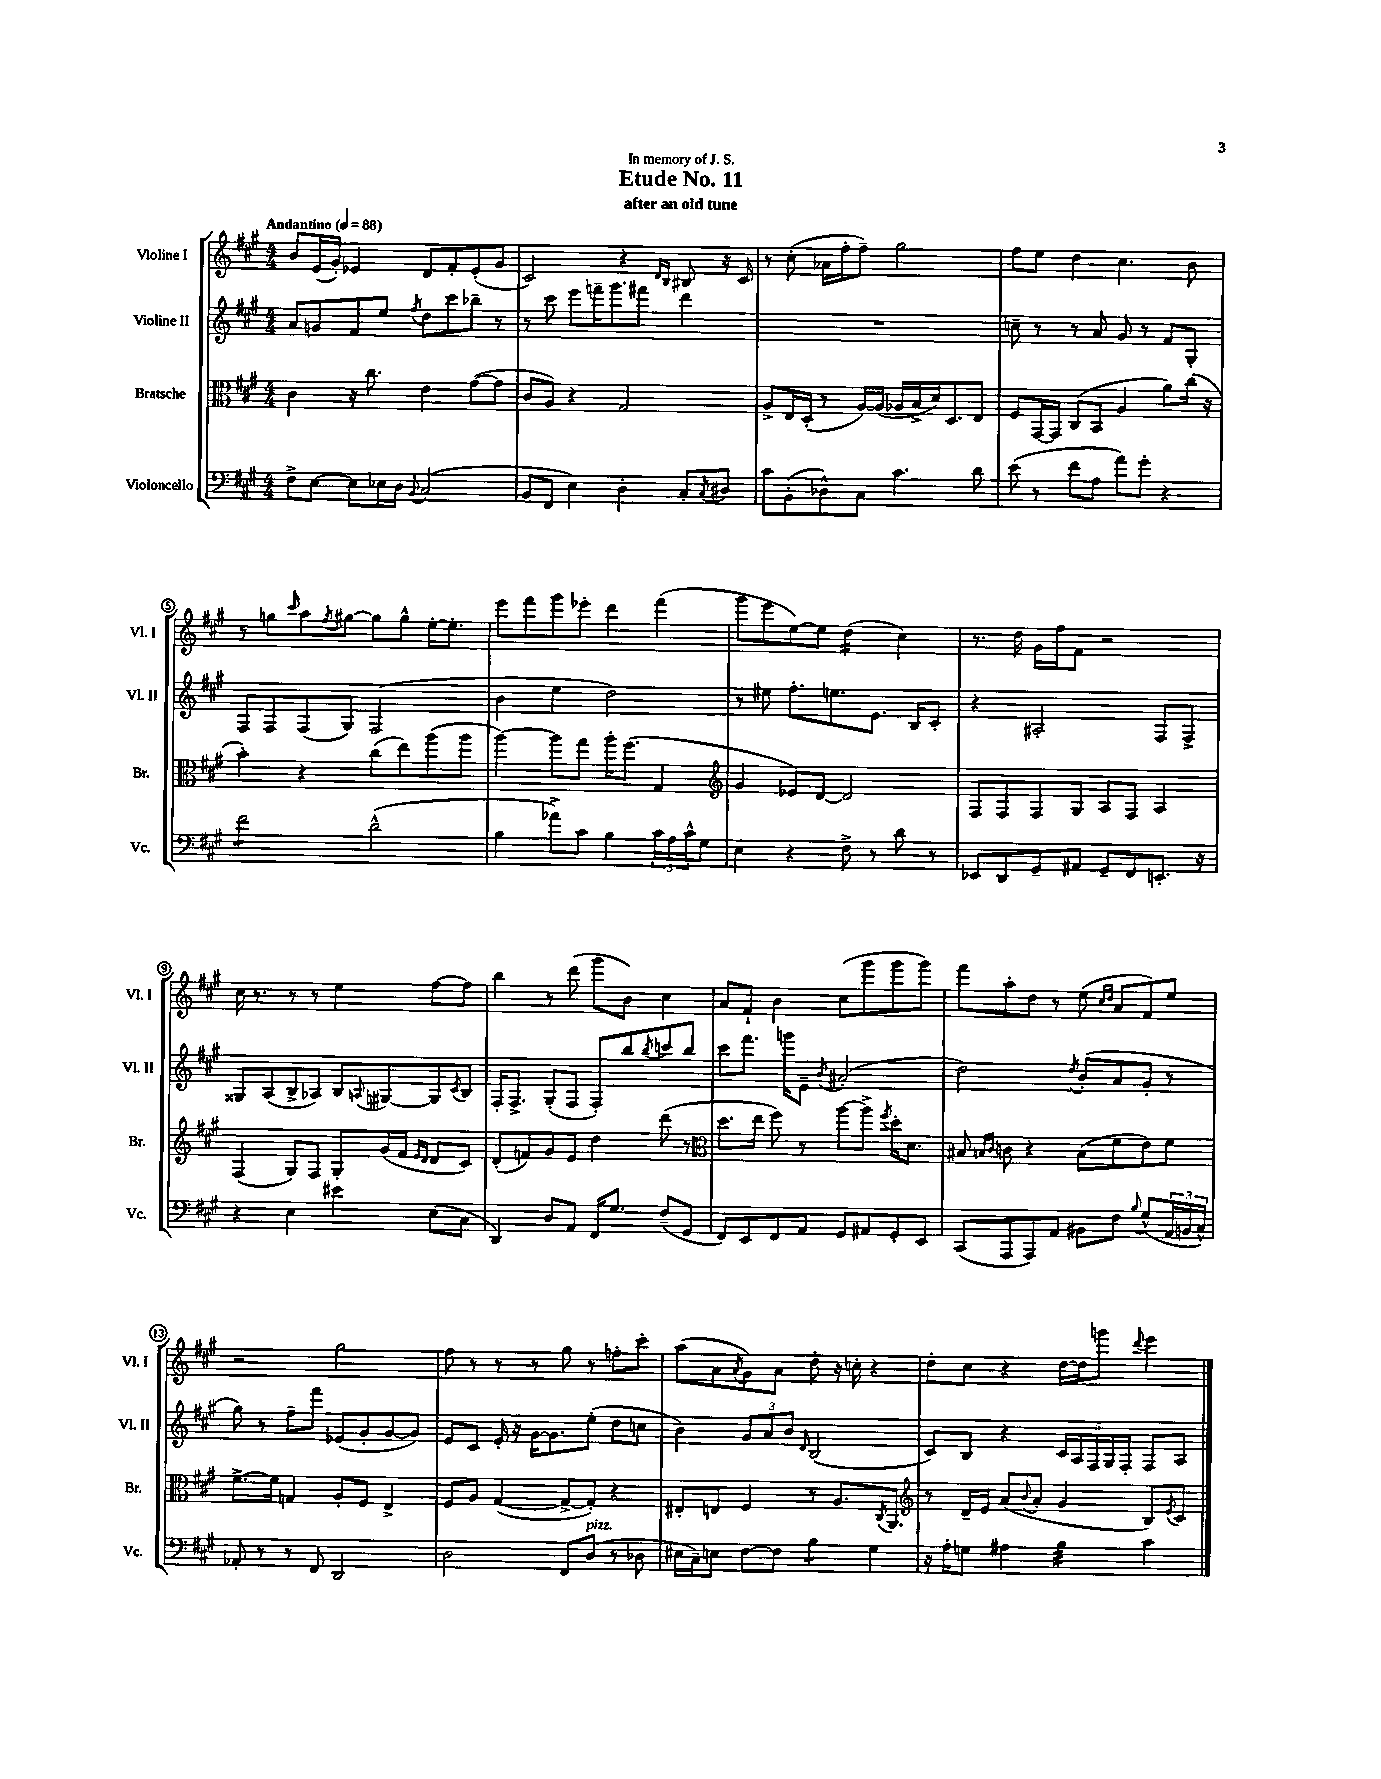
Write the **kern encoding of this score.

**kern	**kern	**kern	**kern
*staff4	*staff3	*staff2	*staff1
*clefF4	*clefC3	*clefG2	*clefG2
*k[f#c#g#]	*k[f#c#g#]	*k[f#c#g#]	*k[f#c#g#]
*M4/4	*M4/4	*M4/4	*M4/4
*MM88	*MM88	*MM88	*MM88
8F#^	4c#	8a	8b
[8E	.	8g	(16e
.	.	.	16g#')
8E]	16r	8f#	4e-
.	8.cc#	.	.
16E-	.	8ee	.
16D	.	.	.
8qqBB	.	8qff#	.
(2C#	4e	8dd	8d
.	.	8ccc#	8f#'
.	([8g#	8bb-~	(8e-'
.	8g#]	8r	8g#
=	=	=	=
8BB	8c#	8r	2c#)
8FF#	8A)	8ccc#	.
4E)	4r	8eee	.
.	.	16fff~	.
.	.	8.ggg#	.
4D'	2G#	.	4r
.	.	8fff#	.
.	.	.	16qqd
.	.	.	16qqB
8C#'	.	4ddd	8B#
8qC#	.	.	.
8D#	.	.	16r
.	.	.	16c#
=	=	=	=
8c#	8A^	1r	8r
(8BB'	16E	.	(8cc#'
.	(16D'	.	.
8D-^^)	8r	.	16a-
.	.	.	16ff#'
8C#	[16A)	.	8ff#~)
.	(16A]	.	.
4.c#	16A-	.	2gg#
.	16B^	.	.
.	16d)	.	.
.	8.D	.	.
8d	8E	.	.
=	=	=	=
(8e	8F#	8cc~	8ff#
8r	[16GG#	8r	8ee
.	16GG#]	.	.
8f#	(8C#	8r	4dd
8A	8BB	8a	.
8a)	4A	8g#	4.cc#
8g#'	.	8r	.
4r	8a)	8f#	.
.	(16cc#	8G#'	8b
.	16r	.	.
=	=	=	=
2f#	4b')	8F#	8r
.	.	8F#	8gg
.	.	.	16qqccc#
.	4r	(8F#	8aa
.	.	.	8qff#
.	.	8G#)	[8gg#
(2d^^	(8cc#	(2F#	8gg#]
.	8ee)	.	8gg#^^
.	(8aa	.	[16ee'
.	.	.	8.ee']
.	8aa	.	.
=	=	=	=
4B	[4aa)	4b	8eee
.	.	.	8fff#
8a-^)	8aa]	4ee	8ggg#
8c#	8gg#	.	8eee-'
4B	16aa'	2dd)	4ddd
.	(8.ff#	.	.
24c#	4G#	.	(4fff#
24A	.	.	.
24c#^^	.	.	.
8G#	.	.	.
=	=	=	=
*	*clefG2	*	*
4E	4g#	8r	8ggg#
.	.	8ee#	8eee
4r	8e-)	8.ff#'	[8ee)
.	[8d	.	8ee]
.	.	8.ee	.
8F#^	2d]	.	(4dd
8r	.	8.e	.
8d	.	.	4cc#)
.	.	16B	.
8r	.	8c#'	.
=	=	=	=
8EE-	8F#	4r	8.r
8DD	8F#	.	.
.	.	.	16dd
8GG#~	8F#	2A#'	16g#
.	.	.	16ff#
8AA#	8G#	.	8f#
8GG#~	8A	.	2r
8FF#	8F#	.	.
8.EE'	4A	8F#	.
.	.	8F#^	.
16r	.	.	.
=	=	=	=
4r	(4F#	8G##	16cc#
.	.	.	8.r
.	.	(8A	.
4E	8G#)	8B^	8r
.	8F#	8A-)	8r
4e#	8G#'	8B	4ee
.	.	8qqA	.
.	(16g#	[8G#	.
.	16f#	.	.
.	16qqe	.	.
.	16qqd	.	.
(8E	8d	8G#]	[8ff#
.	.	8qc#	.
8C#	8c#)	8B	8ff#]
=	=	=	=
4DD)	(8d'	16F#'	4bb
.	.	8.F#^	.
.	8f)	.	.
8D	8g#	(8G#'	8r
8AA	8e	8F#	(8ddd
16FF#	4dd	8F#')	8ggg#
8.G#	.	.	.
.	.	8bb	8b)
.	.	8qbb	.
(8F#~	(8ddd	8ccc	4cc#
8GG#	8r	8bb	.
=	=	=	=
*	*clefC3	*	*
8FF#)	8.dd	8ccc#	8a
8EE	.	8.fff#	8f#`
.	16ee	.	.
8FF#	8ff#)	.	4b
.	.	16ggg	.
8AA	8r	8e~	.
.	.	8qb	.
8GG#	[8aa	(2a#'	(8cc#
8AA#	8aa^]	.	8ggg#
.	8qff#	.	.
8GG#'	16dd'	.	8ggg#
.	8.d	.	.
8EE	.	.	8ggg#)
=	=	=	=
(8CC#	8B#	2dd)	8fff#
.	16qqB	.	.
.	16qqc#	.	.
8AAA	8c	.	8aa'
8AAA)	4r	.	8dd
8AA	.	.	8r
.	.	8qdd	.
8BB#	(8B	(8b'	(8ee
.	.	.	16qqcc#
.	.	.	16qqdd
8F#	8f#	8a	8a
8qqB	.	.	.
(8G#^^	8e)	8g#'	8f#)
24AA	8f#	8r	8ee
24BB	.	.	.
24C#^^)	.	.	.
=	=	=	=
8AA-'	[8.f#^	8gg#)	2r
8r	.	8r	.
.	16f#]	.	.
8r	4G	8ff#~	.
8FF#	.	8fff#	.
2DD	8A'	(8e-	2gg#
.	8F#	8g#'	.
.	4E^	[8g#	.
.	.	8g#])	.
=	=	=	=
2D	8F#	8e	8ff#
.	8A	8c#	8r
.	([4G#	16e'	8r
.	.	16r	.
.	.	[16g#	8r
.	.	8.g#]	.
8FF#	8G#^_	.	8gg#
(8D	8G#'])	(8ee'	8r
8r	4r	8dd	8ff'
8D-	.	8cc	8ccc#'
=	=	=	=
16E#	8E#'	4b)	(8aa
16C#~)	.	.	.
8E	8E	.	8a
.	.	.	8qa
[8F#	4F#	12g#	8g#)
.	.	12a	.
8F#]	.	.	8a
.	.	12b	.
.	.	16qqd	.
4B	8r	(2B	8dd'
.	8.A	.	16r
.	.	.	16cc'
4G#	.	.	4r
.	8qC#	.	.
.	8.AA	.	.
=	=	=	=
*	*clefG2	*	*
16r	8r	8c#)	8dd'
16A'	.	.	.
8G	16d~	8B	8cc#
.	16e	.	.
4A#	(8a	4r	4r
.	8qqb	.	.
.	8a'	.	.
4B	4g#	20c#	[16dd
.	.	20A	.
.	.	.	16dd]
.	.	20F#	.
.	.	.	8ggg
.	.	20G#	.
.	.	20F#'	.
.	.	.	8qqddd
4c#	8B)	8F#	4eee
.	8qe	.	.
.	8c#	8A	.
==	==	==	==
*-	*-	*-	*-
